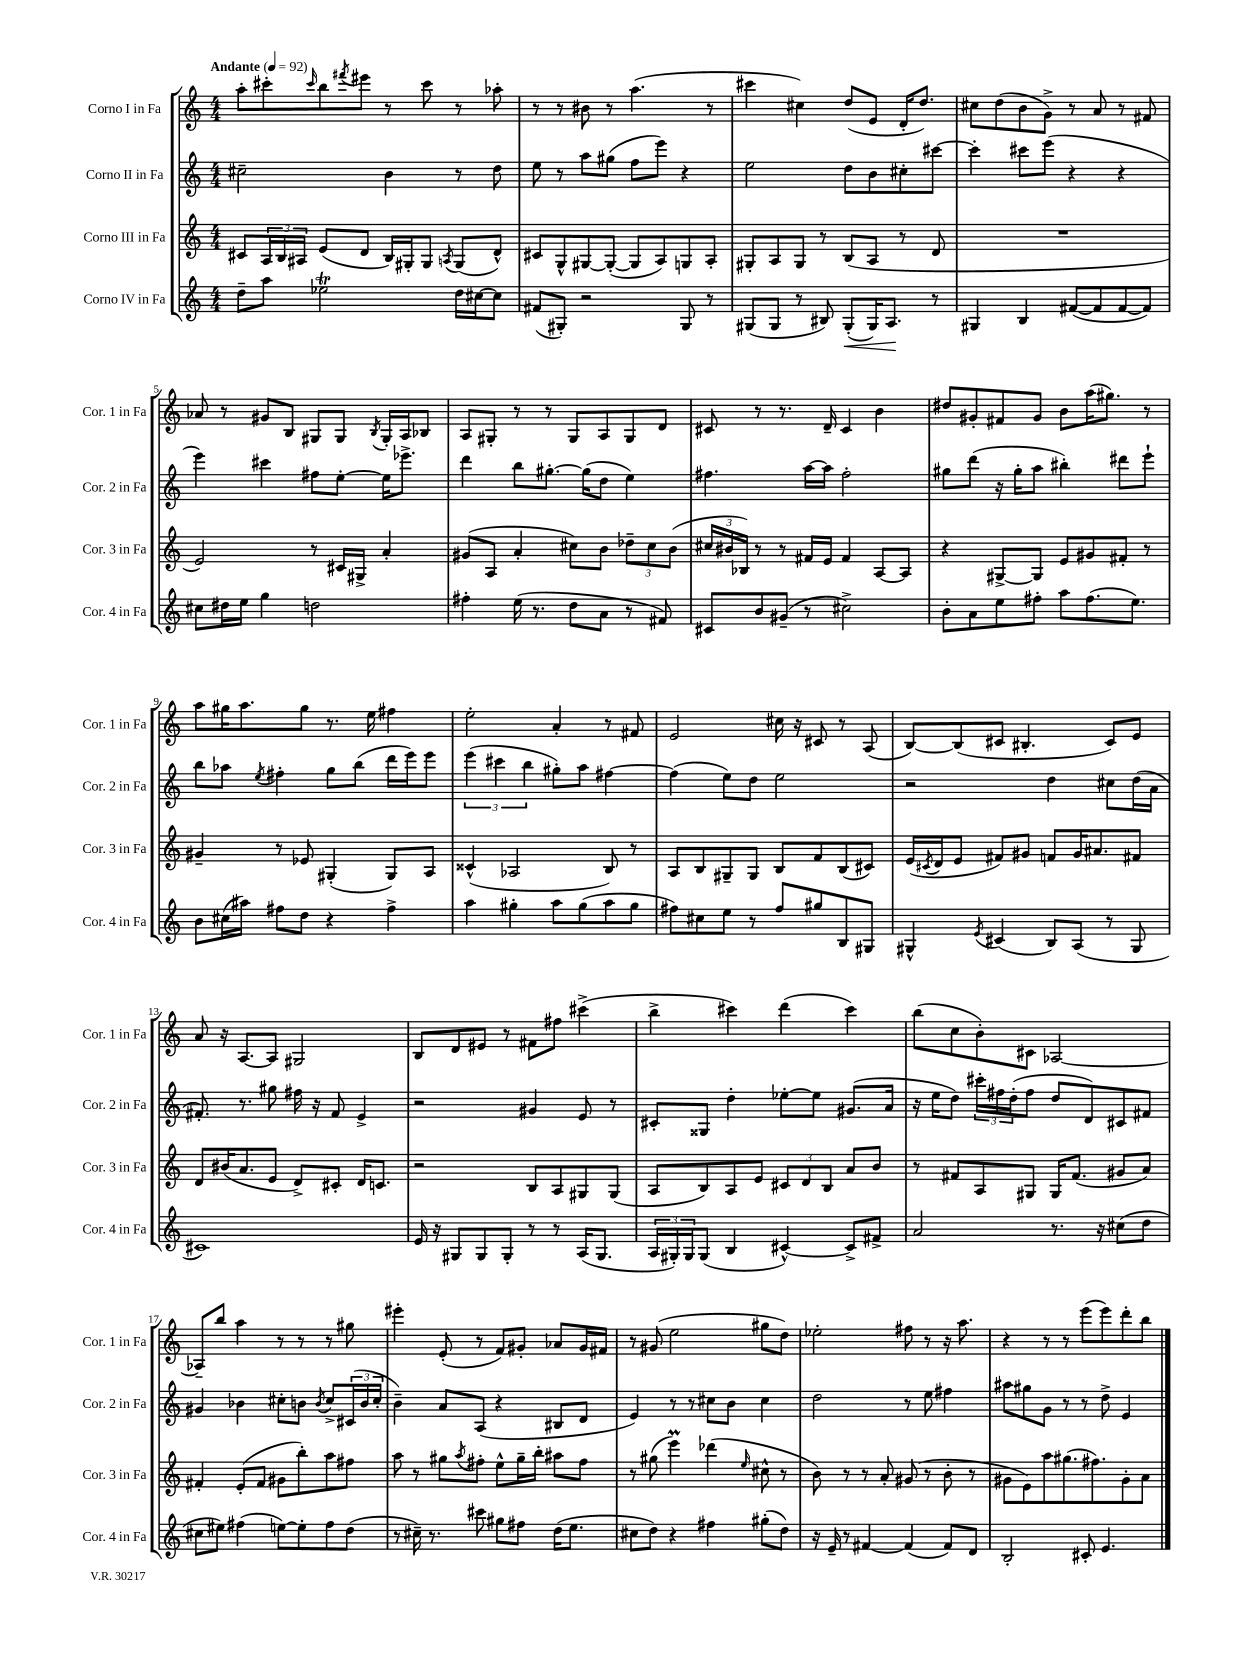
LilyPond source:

<<
\new StaffGroup <<
\new Staff = "s0" \with { instrumentName = "Corno I in Fa" shortInstrumentName = "Cor. 1 in Fa" } {
    \clef treble \key c \major \numericTimeSignature \time 4/4 \tempo "Andante" 4 = 92
    a''8-. cis'''8-. \grace { cis'''16 } b''8 \acciaccatura { fis'''8 } eis'''8 r8 cis'''8 r8 aes''8-. |
    r8 r8 bis'8 r8 a''4.( r8 |
    cis'''4 cis''4) d''8( e'8 d'16-. d''8.) |
    cis''8 d''8( b'8 g'8->) r8 a'8 r8 fis'8 |
    aes'8 r8 gis'8 b8 gis8 gis8 \acciaccatura { b8 } gis16-. a16 bes8 |
    a8 gis8-. r8 r8 gis8 a8 gis8 d'8 |
    cis'8 r8 r8. d'16-- cis'4 b'4 |
    dis''8 gis'8-. fis'8 gis'8 b'8 a''16( gis''8.) r8 |
    a''8 gis''16 a''8. gis''8 r8. e''16 fis''4 |
    e''2-. a'4-. r8 fis'8 |
    e'2 cis''16 r16 cis'8 r8 a8( |
    b8~) b8( cis'8 bis4.-. cis'8) e'8 |
    a'8 r16 a8.~ a8 gis2 |
    b8 d'8 eis'8 r8 fis'8 fis''8 cis'''4->( |
    b''4-> cis'''4) d'''4( cis'''4) |
    b''8( c''8 b'8-.) cis'8 aes2~ |
    aes8-- b''8 a''4 r8 r8 r8 gis''8 |
    eis'''4-. e'8-.( r8 f'8) gis'8-. aes'8 gis'16 fis'16 |
    r8 gis'8( e''2 gis''8 d''8) |
    ees''2-. fis''8 r8 r16 a''8. |
    r4 r8 r8 e'''8( e'''8) d'''8-. b''8 \bar "|." |
}
\new Staff = "s1" \with { instrumentName = "Corno II in Fa" shortInstrumentName = "Cor. 2 in Fa" } {
    \clef treble \key c \major \numericTimeSignature \time 4/4
    cis''2-- b'4 r8 d''8 |
    e''8 r8 a''8 gis''8( f''8 e'''8) r4 |
    e''2 d''8 b'8 cis''8-. cis'''8~ |
    cis'''4-. cis'''8 e'''8( r4 r4 |
    e'''4) cis'''4 fis''8 e''8~-. e''16 ees'''8.-> |
    d'''4 b''8 gis''8.~-. gis''16( d''8 e''4) |
    fis''4. a''16~ a''16 fis''2-. |
    gis''8 d'''8( r16 gis''16-. a''8 bis''4-.) dis'''8 e'''8-! |
    b''8 aes''8 \acciaccatura { e''8 } fis''4-. g''8 b''8( d'''16 e'''16) e'''8 |
    \tuplet 3/2 { e'''4( cis'''4 b''4 } gis''8-.) a''8 fis''4~ |
    fis''4( e''8) d''8 e''2 |
    r2 d''4 cis''8 d''16( a'16 |
    fis'8.-.) r8. gis''8 fis''16 r16 fis'8 e'4-> |
    r2 gis'4 e'8 r8 |
    cis'8-. gisis8 d''4-. ees''8~-. ees''8 gis'8.( a'16 |
    r16 e''16 d''8) \tuplet 3/2 { cis'''16-. fis''16 d''16-.( } fis''8 d''8 d'8) cis'8 fis'8 |
    gis'4 bes'4 cis''8-. b'8 \acciaccatura { b'8 } cis''8-> \tuplet 3/2 { cis'16( b'16 cis''16-. } |
    b'4--) a'8 a8( r4 bis8 d'8 |
    e'4) r8 r8 cis''8 b'8 cis''4 |
    d''2 r8 e''8 fis''4 |
    ais''8 gis''8 g'8 r8 r8 d''8-> e'4 \bar "|." |
}
\new Staff = "s2" \with { instrumentName = "Corno III in Fa" shortInstrumentName = "Cor. 3 in Fa" } {
    \clef treble \key c \major \numericTimeSignature \time 4/4
    cis'8 \tuplet 3/2 { a16 b16 ais16 } e'8( d'8 b16) gis16-. gis8 \acciaccatura { a8 } gis8( d'8-^) |
    cis'8 g8-^ gis8~ gis8~-.( gis8 a8) g8 a8-. |
    gis8-. a8 gis8 r8 b8( a8 r8 d'8 |
    R1 |
    e'2) r8 cis'16 gis16-> a'4-. |
    gis'8( a8 a'4-. cis''8) b'8 \tuplet 3/2 { des''8-- cis''8 b'8( } |
    \tuplet 3/2 { cis''16 bis'16 bes16) } r8 r8 fis'16 e'16 fis'4 a8~ a8 |
    r4 gis8~-> gis8 e'8 gis'8 fis'8-. r8 |
    gis'4-- r8 ees'8 gis4-.( gis8) a8 |
    cisis'4-^( aes2 b8) r8 |
    a8 b8 gis8-- gis8 b8 f'8 b8( cis'8) |
    e'16( \acciaccatura { cis'8 } d'16 e'8 fis'8) gis'8 f'8 gis'16 ais'8. fis'8 |
    d'8 bis'16( a'8. e'8 d'8->) cis'8-. d'16 c'8. |
    r2 b8 a8 gis8 gis8( |
    a8 b8) a8 e'8 \tuplet 3/2 { cis'8 d'8 b8 } a'8 b'8 |
    r8 fis'8 a8 gis8 gis16 fis'8.( gis'8 a'8) |
    fis'4-. e'8-.( fis'8 gis'8 b''8-.) a''8 fis''8 |
    a''8 r8 gis''8 \acciaccatura { a''8 } fis''8-. e''8-^ gis''16-- b''16-. ais''8 fis''8 |
    r8 gis''8( e'''4\prall) des'''4( \grace { e''16 } cis''8-^ r8 |
    b'8) r8 r8 a'8-. gis'8( r8 b'8-. r8 |
    gis'8 e'8) a''8 gis''8.( fis''8.) gis'8-. a'8 \bar "|." |
}
\new Staff = "s3" \with { instrumentName = "Corno IV in Fa" shortInstrumentName = "Cor. 4 in Fa" } {
    \clef treble \key c \major \numericTimeSignature \time 4/4
    d''8-- a''8 ees''2\trill d''16 cis''16~ cis''8 |
    fis'8( gis8-.) r2 gis8 r8 |
    gis8( gis8 r8 bis8) gis8-.\<( gis16) a8.\! r8 |
    gis4 b4 fis'8~( fis'8 fis'8~ fis'8) |
    cis''8 dis''16 e''16 g''4 d''2 |
    fis''4-. e''16( r8. d''8 a'8 r8 fis'8) |
    cis'8 b'8 gis'8--( r8 cis''2->) |
    b'8-. a'8 e''8 fis''8-. a''8 fis''8.( e''8.) |
    b'8 cis''16( ais''16) fis''8 d''8 r4 fis''4-> |
    a''4 gis''4-. a''8 gis''8( a''8 gis''8 |
    fis''8) cis''8 e''8 r8 fis''8 gis''8 b8 gis8 |
    gis4-^ \acciaccatura { e'8 } cis'4( b8) a8( r8 gis8 |
    cis'1) |
    e'16 r16 gis8 gis8 gis8-. r8 r8 a16( gis8. |
    \tuplet 3/2 { a16 gis16-.) gis16 } gis8( b4 cis'4~-^) cis'8-> fis'8-> |
    a'2 r8. r16 cis''8( d''8 |
    cis''8 eis''8) fis''4( e''8~) e''8-. fis''8 d''8( |
    r8 cis''16--) r8. cis'''8 gis''8 fis''8 d''16( e''8. |
    cis''8 d''8) r4 fis''4 gis''8-.( d''8) |
    r16 e'16-- r8 fis'4~ fis'4( fis'8) d'8 |
    b2-. cis'8-. e'4. \bar "|." |
}
>>
>>
